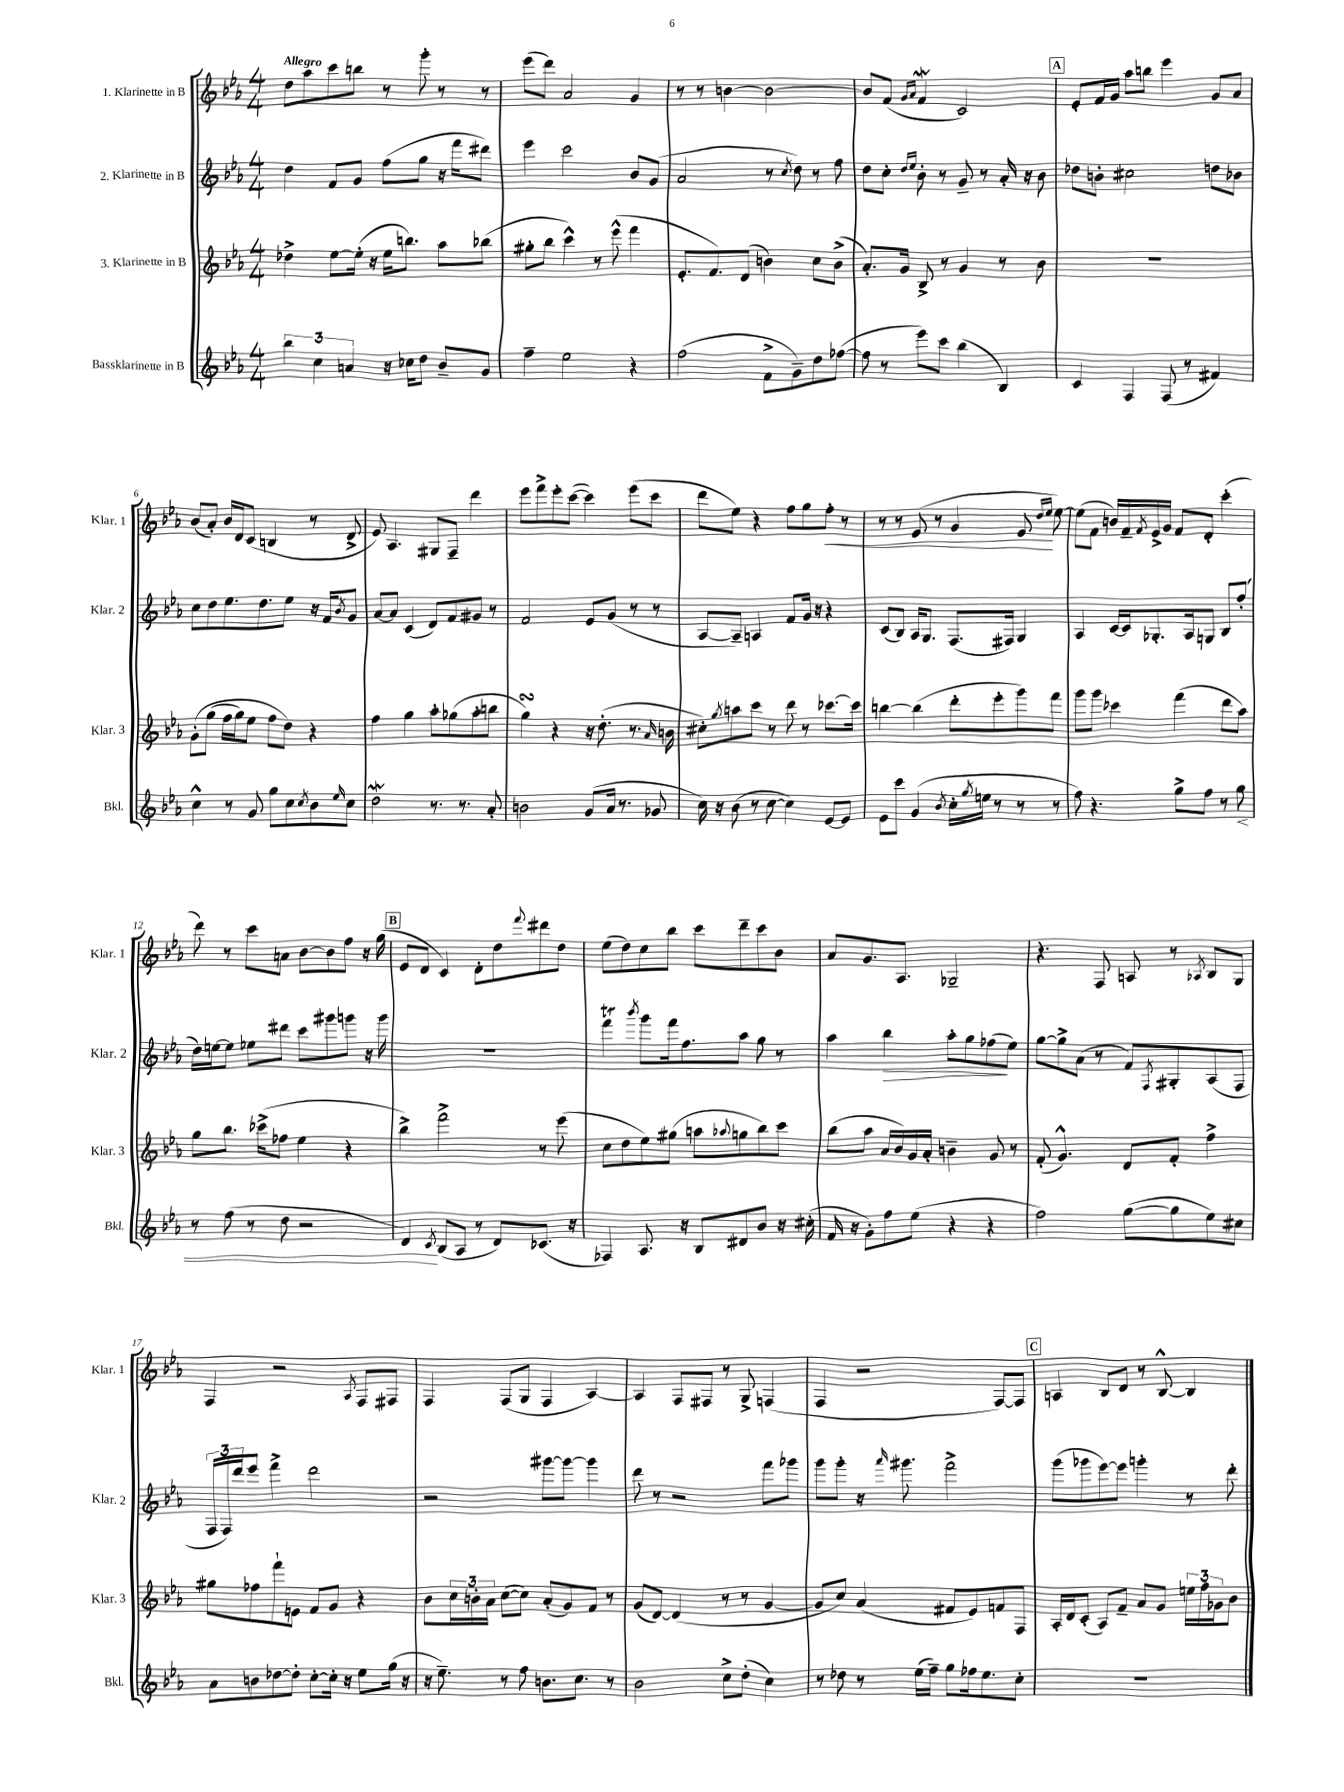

**kern	**kern	**kern	**kern
*staff4	*staff3	*staff2	*staff1
*clefG2	*clefG2	*clefG2	*clefG2
*k[b-e-a-]	*k[b-e-a-]	*k[b-e-a-]	*k[b-e-a-]
*M4/4	*M4/4	*M4/4	*M4/4
6bb-\	4dd-^\	4dd\	8dd\L
.	.	.	8aa-\
6cc\	.	.	.
.	[8ee-\L	8f/L	8ccc\
6a/	.	.	.
.	(16ee-'\]Jk	8g/J	8bb\J
.	16r	.	.
16r	16ee-\LK	(8ff\L	8r
16cc-\LK	8.bb\J)	.	.
8dd\J	.	8gg\J	8ggg'\
8b-~/L	8aa-\L	16r	8r
.	.	16fff\LK	.
8g/J	(8bb-\J	8ddd#\J)	8r
=	=	=	=
4ff~\	8gg#'\L	4eee-\	(8eee-\L
.	8bb-\J	.	8ddd\J)
2ee-\	4ccc^^\)	2ccc\	2a-/
.	8r	.	.
.	(8eee-^^\	.	.
4r	4fff\	8b-/L	4g/
.	.	(8g/J	.
=	=	=	=
(2ff\	8.e-'/L	2a-/	8r
.	.	.	8r
.	8.f/)	.	.
.	.	.	[4b\
.	(8d/J	.	.
8f^\L	4b\)	8r	2b\_
.	.	8qcc/	.
8g~\)	.	8dd\)	.
8dd\	8cc\L	8r	.
([8ff-\J	(8b^\J	8ff\	.
=	=	=	=
8ff-\]	8.a-'/L)	8dd\L	8b/]L
8r	.	8cc'\J	(8f/J
.	16g/Jk	.	.
.	.	16qqdd/LL	16qqg/LL
.	.	16qqee-/JJ	16qqa-/JJ
8eee-\L)	8B-^/	8b-'\	4f/
8ccc\J	8r	8r	.
(4bb-\	4g/	8g~/	2c/)
.	.	8r	.
4B-/)	8r	16a-'/	.
.	.	16r	.
.	8b-\	8b-\	.
=	=	=	=
4c/	1r	8dd-\L	8e-'/L
.	.	8b'\J	16f/L
.	.	.	16g/JJ
4F/	.	2cc#\	8aa-\L
.	.	.	8bb\J
(8F/	.	.	4eee-\
8r	.	.	.
4f#/)	.	8dd\L	8g/L
.	.	8b-\J	8a-/J
=	=	=	=
4cc^^\	&(8g'\L	8cc\L	(8b-/L
.	(8gg\J	8dd\	8a-'/J)
8r	16ff\LL	8.ee-\	16b-/LL
.	16gg\J)	.	16d/J
8g/	8ee-\J	.	(8c/J
.	.	8.dd\	.
8gg\L	8ff\L	.	4B/
8cc\	8dd\J&)	8ee-\J	.
8qcc/	.	.	.
8b-\	4r	16r	8r
.	.	16f/LK	.
16qqee-/	.	8qb-/	.
8cc\J	.	8g/J	8d^/
=	=	=	=
2dd\	4ff\	[8a-/L	8e-/)
.	.	8a-/]J	4.A-/
.	4gg\	(4c/	.
8.r	8aa-'\L	8d/L)	8G#/L
.	(8gg-\	8f/	8F~/J
8.r	.	.	.
.	8aa-'\	8g#/J	4ddd\
8a-'/	8bb\J	8r	.
=	=	=	=
2b\	4gg\)	2f/	8eee-\L
.	.	.	8fff^\
.	4r	.	8eee-'\
.	.	.	([8ccc\J
(8g/L	16r	8e-/L	4ccc\])
.	(8.dd'\	.	.
16a-/Jk	.	(8g/J	.
8.r	.	.	.
.	8.r	8r	(8eee-\L
8g-/	.	8r	8ccc\J
.	16qqa-/	.	.
.	16b\	.	.
=	=	=	=
16cc\)	8cc#'\L)	[8A-/L	8ddd\L
16r	.	.	.
.	8qgg/	.	.
(8b-\	8aa\	8A-~/]J)	8ee-\J)
8r	8ccc\J	4A/	4r
[8cc\	8r	.	.
4cc\])	8ddd\	8f/L	8ff\L
.	8r	16g/Jk	8gg\
.	.	16r	.
[8e-/L	[8.ccc-\L	4r	8ff'\J
8e-/]J	.	.	8r
.	16ccc-\]Jk	.	.
=	=	=	=
8e-\L	[4bb\	(8c/L	8r
8ccc\J	.	8B-/J)	8r
(4g/	(4bb\]	16A-/LK	(8e-/
.	.	8.G/J	.
.	.	.	8r
8qb-/	.	.	.
16cc'\LL	8ddd'\L	(8.F/L	4g/
8qgg/	.	.	.
16ee\JJ	.	.	.
8r	8eee-'\	.	.
.	.	16F#/Jk)	.
8r	8ggg\)	4G/	8e-/
.	.	.	16qqdd/LL
.	.	.	16qqee-/JJ
8r	8fff\J	.	[8ee-\)
=	=	=	=
8ff\)	8ggg\L	4A-/	(8ee-\]L
4.r	8ggg\J	.	8f\J
.	4ccc-\	[16c/LL	16b/LL)
.	.	16c/]J	16f~/
.	.	.	8qf/
.	.	8.G-'/	16e-^/
.	.	.	16g/JJ
8gg^\L	(4fff\	.	8f/L
.	.	16A-/k	.
8ff\J	.	8G/J	8d'/J
8r	8ddd\L	8B-/L	(4ccc'\
8gg\	8aa-\J)	(8ff'/J	.
=	=	=	=
8r	8gg\L	16dd\LL)	8ddd\)
.	.	[16ee\J	.
(8ff\	8.bb-\J	8ee\]J	8r
8r	.	8ee-\L	8ccc\L
.	(16ccc-^\LK	.	.
8dd\	8ff-\J	8ddd#\J	8a\J
2r	4ee-\	8ccc\L	[8b-\L
.	.	8ggg#\	8b-\]
.	4r	8ggg\J	8ff\J
.	.	16r	16r
.	.	16ggg\	(16gg\
=	=	=	=
4d/)	4bb-^\)	1r	8e-/L
.	.	.	8d/J
8qc/	.	.	.
(8B-/L	2fff^\	.	4c/)
8A-/J	.	.	.
8r	.	.	8d'\L
8d/L)	.	.	8dd\
.	.	.	8qqfff/
(8.c-/J	8r	.	8ddd#\
.	(8eee-\	.	8dd\J
16r	.	.	.
=	=	=	=
4F-/)	8cc\L	4fff\	(8ee-\L
.	8dd\	.	8dd\)
.	.	8qbbb-/	.
8.A-/	8ee-\)	8ggg\L	8cc\
.	(8gg#\J	16fff\k	8bb-\J
16r	.	8.ff\	.
8B-/L	8aa\L	.	8ccc\L
.	8qqaa-/	.	.
8d#/	8gg\	8aa-\J	8ddd~\
8b-/J	8bb-\)	8gg\	8ccc\
16r	8ccc\J	8r	8b-\J
(16cc#'\	.	.	.
=	=	=	=
16f/	(8bb-\L	4aa-\	8a-/L
16r	.	.	.
8g'\L)	8aa-\J	.	8.g/
8ff\	16a-/LL	4bb-\	.
.	16b-/)	.	8.A-/J
(8ee-\J	16g/	.	.
.	16a-'/JJ	.	.
4r	4b~\	8aa-'\L	2G-~/
.	.	8gg\	.
4r	8g/	(8ff-\	.
.	8r	8ee-\J)	.
=	=	=	=
2ff\)	(8f'/	[8gg\L	4.r
.	4.g^^/)	8gg^\]	.
.	.	(8a-\J	.
.	.	8r	8F/
([8gg\L	8d/L	8f/L)	8A/
.	.	8qF/	.
8gg\]	8f'/J	8G#'/	8r
.	.	.	8qA-/
8ee-\)	4ff^\	(8A-/	8B-/L
8cc#\J	.	8F/J	8G/J
=	=	=	=
8a-\L	8gg#\L	24F/LL	4F/
.	.	24F/)	.
.	.	24ddd/J	.
8b\	8ff-\	8eee-/J	.
[8dd-\	8fff`\	4fff^\	2r
8dd-'\]J	8e\J	.	.
[8cc'\L	8f/L	2ddd\	.
16cc'\]Jk	8g/J	.	.
16r	.	.	.
.	.	.	8qA-/
8ee-\L	4r	.	8F/L
(16gg\Jk	.	.	8F#/J
16r	.	.	.
=	=	=	=
16r	8b-\L	2r	4F/
8.ee-~\)	.	.	.
.	24cc\L	.	.
.	24b'\	.	.
.	24a-\JJ	.	.
8r	([8cc\L	.	(8F/L
8ff\	8cc\]J)	.	8G/J
8.b\L	(8a-'/L	[8ggg#\L	4F/
.	8g/)	8ggg#\_J	.
8.cc\J	.	.	.
.	8f/J	4ggg#\]	[4A-/)
8r	8r	.	.
=	=	=	=
2b-\	(8g/L	8ddd\	4A-/]
.	[8d/J)	8r	.
.	(4d/]	2r	8F/L
.	.	.	8F#/J
8cc^\L	8r	.	8r
(8dd'\J	8r	.	8G^/
4cc\)	[4g/	8fff\L	(4F/
.	.	8ggg-\J	.
=	=	=	=
8r	8g/]L	8ggg\L	4F/
8dd-\	8cc/J)	8ggg'\J	.
8r	(4a-/	16r	2r
.	.	16qqaaa-/	.
.	.	8.ggg#\	.
(16ee-\LL	.	.	.
16ff~\JJ)	.	.	.
8gg\L	8f#/L	2fff^\	.
16ff-\k	8e-/)	.	.
8.ee-\	.	.	.
.	8f/	.	[8F/L)
8cc'\J	8F/J	.	8F/]J
=	=	=	=
1r	16A-'/LL	(8ggg\L	4A/
.	16d/J	.	.
.	(8c'/J	8ggg-\	.
.	8A-/L)	[8eee-\)	8B-/L
.	8f~/J	8eee-\]J	8d/J
.	8a-/L	4ggg'\	8r
.	8g/J	.	[8B-^^/
.	24ee\LL	8r	4B-/]
.	24ff\	.	.
.	24g-\J	.	.
.	8b-\J	8ddd'\	.
==	==	==	==
*-	*-	*-	*-
